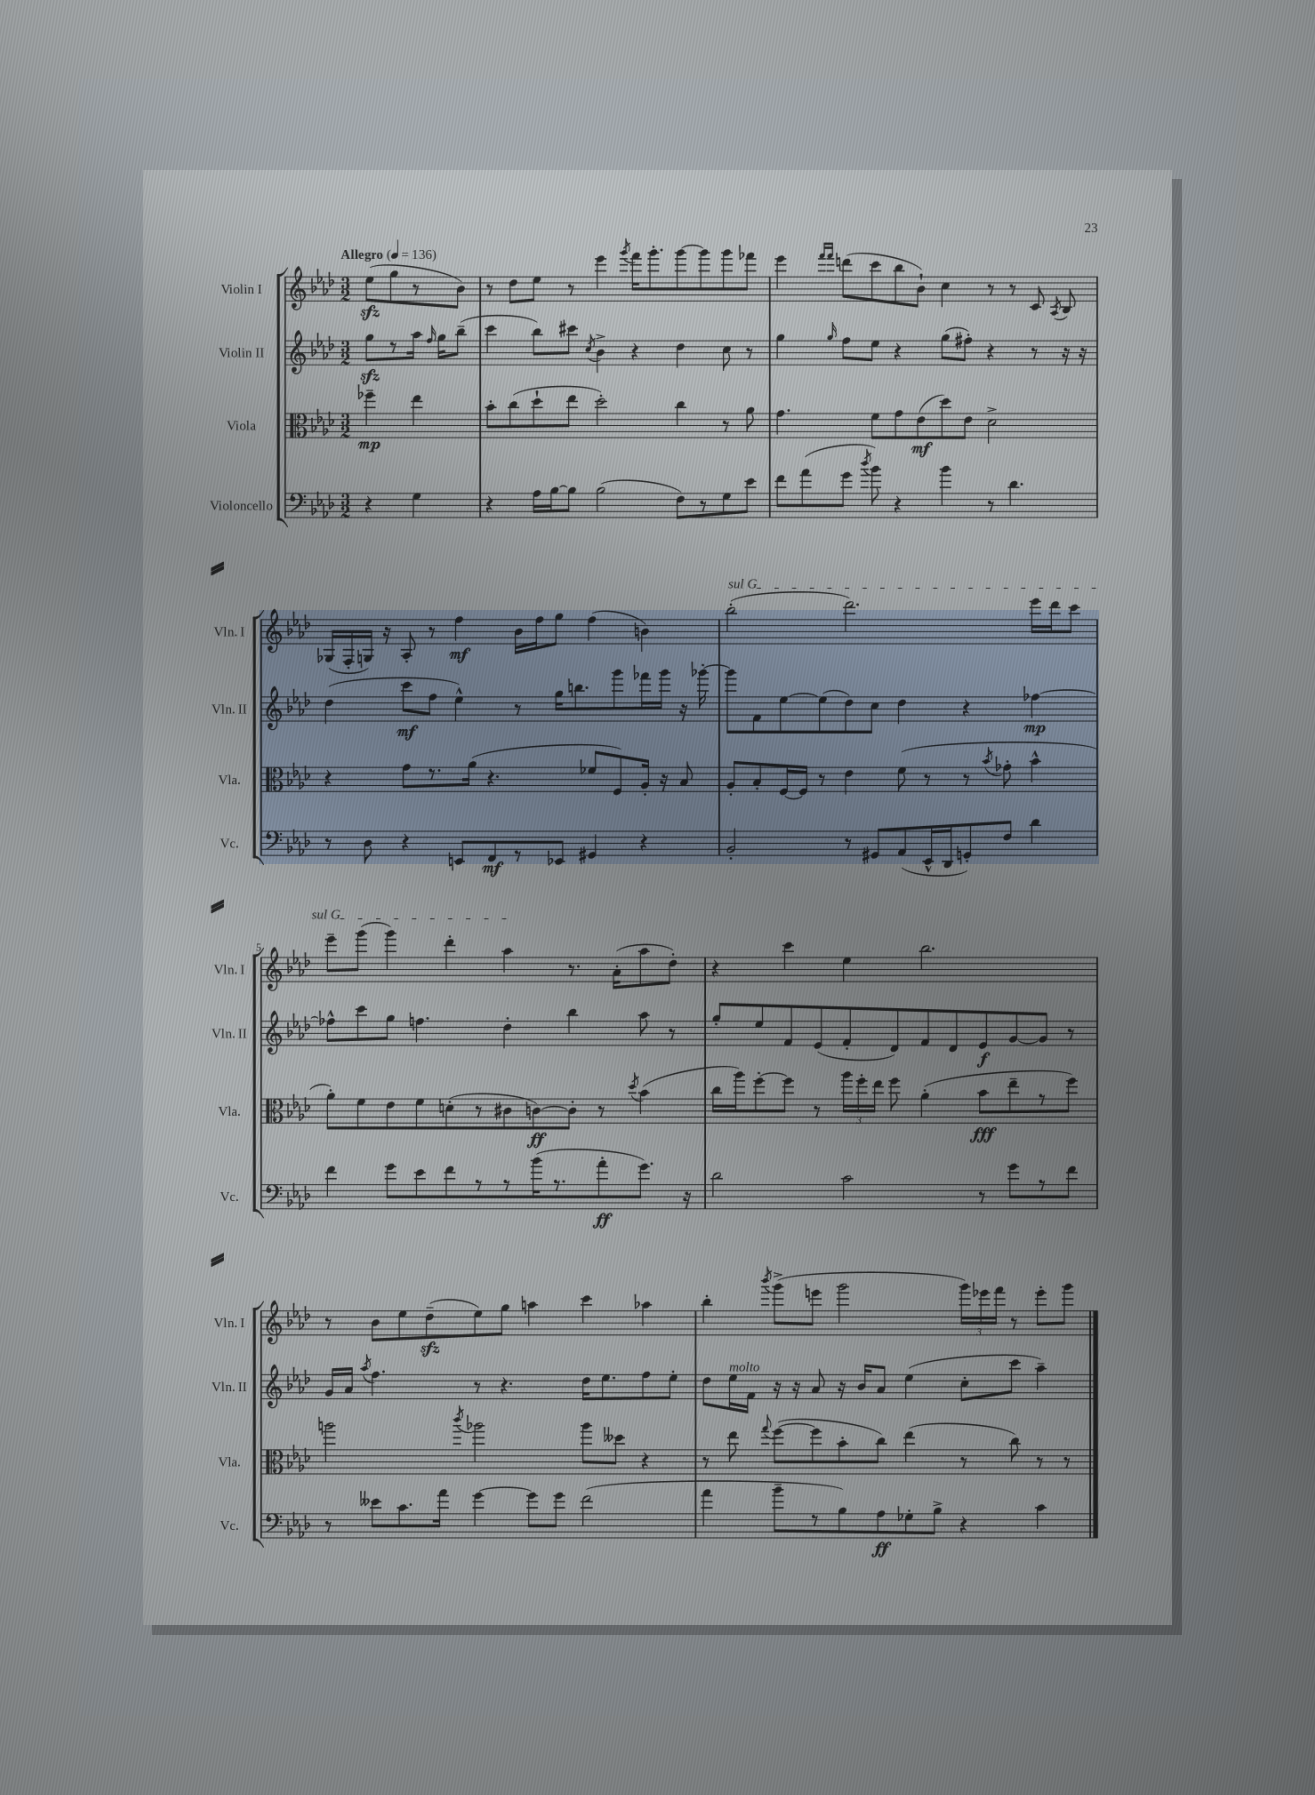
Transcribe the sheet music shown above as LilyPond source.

<<
\new StaffGroup <<
\new Staff = "s0" \with { instrumentName = "Violin I" shortInstrumentName = "Vln. I" } {
    \clef treble \key aes \major \numericTimeSignature \time 3/2 \partial 2 \tempo "Allegro" 4 = 136
    \autoBeamOff ees''8[\sfz( g''8 r8 bes'8]) |
    r8 des''8[ ees''8] r8 ees'''4 \acciaccatura { g'''8 } f'''16[ g'''8.-. g'''8~ g'''8 g'''8 fes'''8] |
    ees'''4 \grace { f'''16[ f'''16] } d'''8[( c'''8 bes''8 bes'8]-!) c''4 r8 r8 c'8 \acciaccatura { aes8 } bes8 |
    ges16[( f16-. g16]) r16 aes8-. r8 f''4\mf bes'16[ f''16 g''8] f''4( b'4) |
    \once \override TextSpanner.bound-details.left.text = \markup { \italic "sul G" } bes''2-.\startTextSpan( des'''2.) ees'''16[ des'''16 c'''8] |
    ees'''8[-- g'''8]( g'''4) des'''4-. aes''4\stopTextSpan r8. aes'16[-.( aes''8 des''8]-.) |
    r4 c'''4 ees''4 bes''2. |
    r8 bes'8[ ees''8 des''8--\sfz( ees''8) g''8] a''4 c'''4 aes''4 |
    bes''4-. \acciaccatura { bes'''8 } g'''8[->( e'''8] g'''2 \tuplet 3/2 { g'''16[) ees'''16 f'''16] } r8 ees'''8[-. g'''8] \bar "|." |
}
\new Staff = "s1" \with { instrumentName = "Violin II" shortInstrumentName = "Vln. II" } {
    \clef treble \key aes \major \numericTimeSignature \time 3/2 \partial 2
    \autoBeamOff g''8[\sfz r8 aes''16] \grace { f''16 } g''16[ bes''8]--( |
    c'''4 bes''8[) cis'''8] \acciaccatura { c''8 } bes'4-> r4 des''4 c''8 r8 |
    g''4 \grace { g''16 } f''8[ ees''8] r4 g''8[( fis''8]-.) r4 r8 r16 r16 |
    des''4( c'''8[\mf f''8] ees''4-^) r8 g''16[ b''8. g'''8 fes'''16 g'''16] r16 ges'''16~-. |
    ges'''8[ f'8 ees''8~ ees''8( des''8) c''8] des''4 r4 fes''4~\mp |
    fes''8[-^ c'''8 g''8] f''4. des''4-. bes''4 aes''8 r8 |
    g''8[-. ees''8 f'8 ees'8( f'8-. des'8) f'8 des'8 ees'8\f g'8~ g'8] r8 |
    g'16[ aes'16] \acciaccatura { aes''8 } f''4. r8 r4. des''16[ ees''8. f''8 ees''8]-. |
    des''8[ ees''16^\markup { \italic "molto" } f'16] r16 r16 aes'8 r16 bes'16[ aes'8] ees''4( c''8[-. c'''8] aes''4--) \bar "|." |
}
\new Staff = "s2" \with { instrumentName = "Viola" shortInstrumentName = "Vla." } {
    \clef alto \key aes \major \numericTimeSignature \time 3/2 \partial 2
    \autoBeamOff fes''4--\mp ees''4 |
    bes'8[-. c''8( des''8-! ees''8] des''2-.) c''4 r8 aes'8 |
    g'4. f'8[ g'8 ees'8\mf( des''8) ees'8] des'2-> |
    r4 g'8[ r8. aes'16]( r4. fes'8[ f8) aes16]-. r16 bes8 |
    aes8[-. bes8-. f16~ f16] r8 ees'4 f'8( r8 r8 \acciaccatura { bes'8 } ges'8-. bes'4-^ |
    aes'8[-.) f'8 ees'8 f'8 d'8-.( r8 cis'8 c'8~\ff) c'8]-. r8 \acciaccatura { des''8 } bes'4( |
    c''16[ aes''16) f''8~-. f''8] r8 \tuplet 3/2 { aes''16[ f''16-. ees''16] } f''8 aes'4-.( bes'8[\fff ees''8-- r8 f''8]) |
    a''2 \acciaccatura { c'''8 } aes''2 aes''8[ deses''8] r4 |
    r8 ees''8 \appoggiatura { g''8 } f''8[~( f''8 bes'8-. c''8]) ees''4( r8 c''8) r8 r8 \bar "|." |
}
\new Staff = "s3" \with { instrumentName = "Violoncello" shortInstrumentName = "Vc." } {
    \clef bass \key aes \major \numericTimeSignature \time 3/2 \partial 2
    \autoBeamOff r4 g4 |
    r4 aes16[ bes16~ bes8] bes2( f8[) r8 g8 ees'8] |
    f'8[ aes'8( g'8] \acciaccatura { des''8 } bes'8) r4 bes'4 r8 des'4. |
    r8 des8 r4 e,8[ f,8\mf r8 ees,8] gis,4 r4 |
    bes,2-. r8 gis,8[ aes,8( ees,16-^ des,16 g,8-.) f8] des'4 |
    f'4 g'8[ ees'8 f'8 r8 r8 bes'16( r8. aes'8-.\ff g'8.]) r16 |
    des'2 c'2 r8 g'8[ r8 f'8] |
    r8 eeses'8[ c'8. aes'16] g'4~ g'8[ g'8] f'2( |
    aes'4 bes'8[-- r8 bes8) aes8\ff ges8-. bes8]-> r4 c'4 \bar "|." |
}
>>
>>
\layout { \context { \Score \override BarNumber.break-visibility = ##(#f #t #t) barNumberVisibility = #(every-nth-bar-number-visible 5) } }
